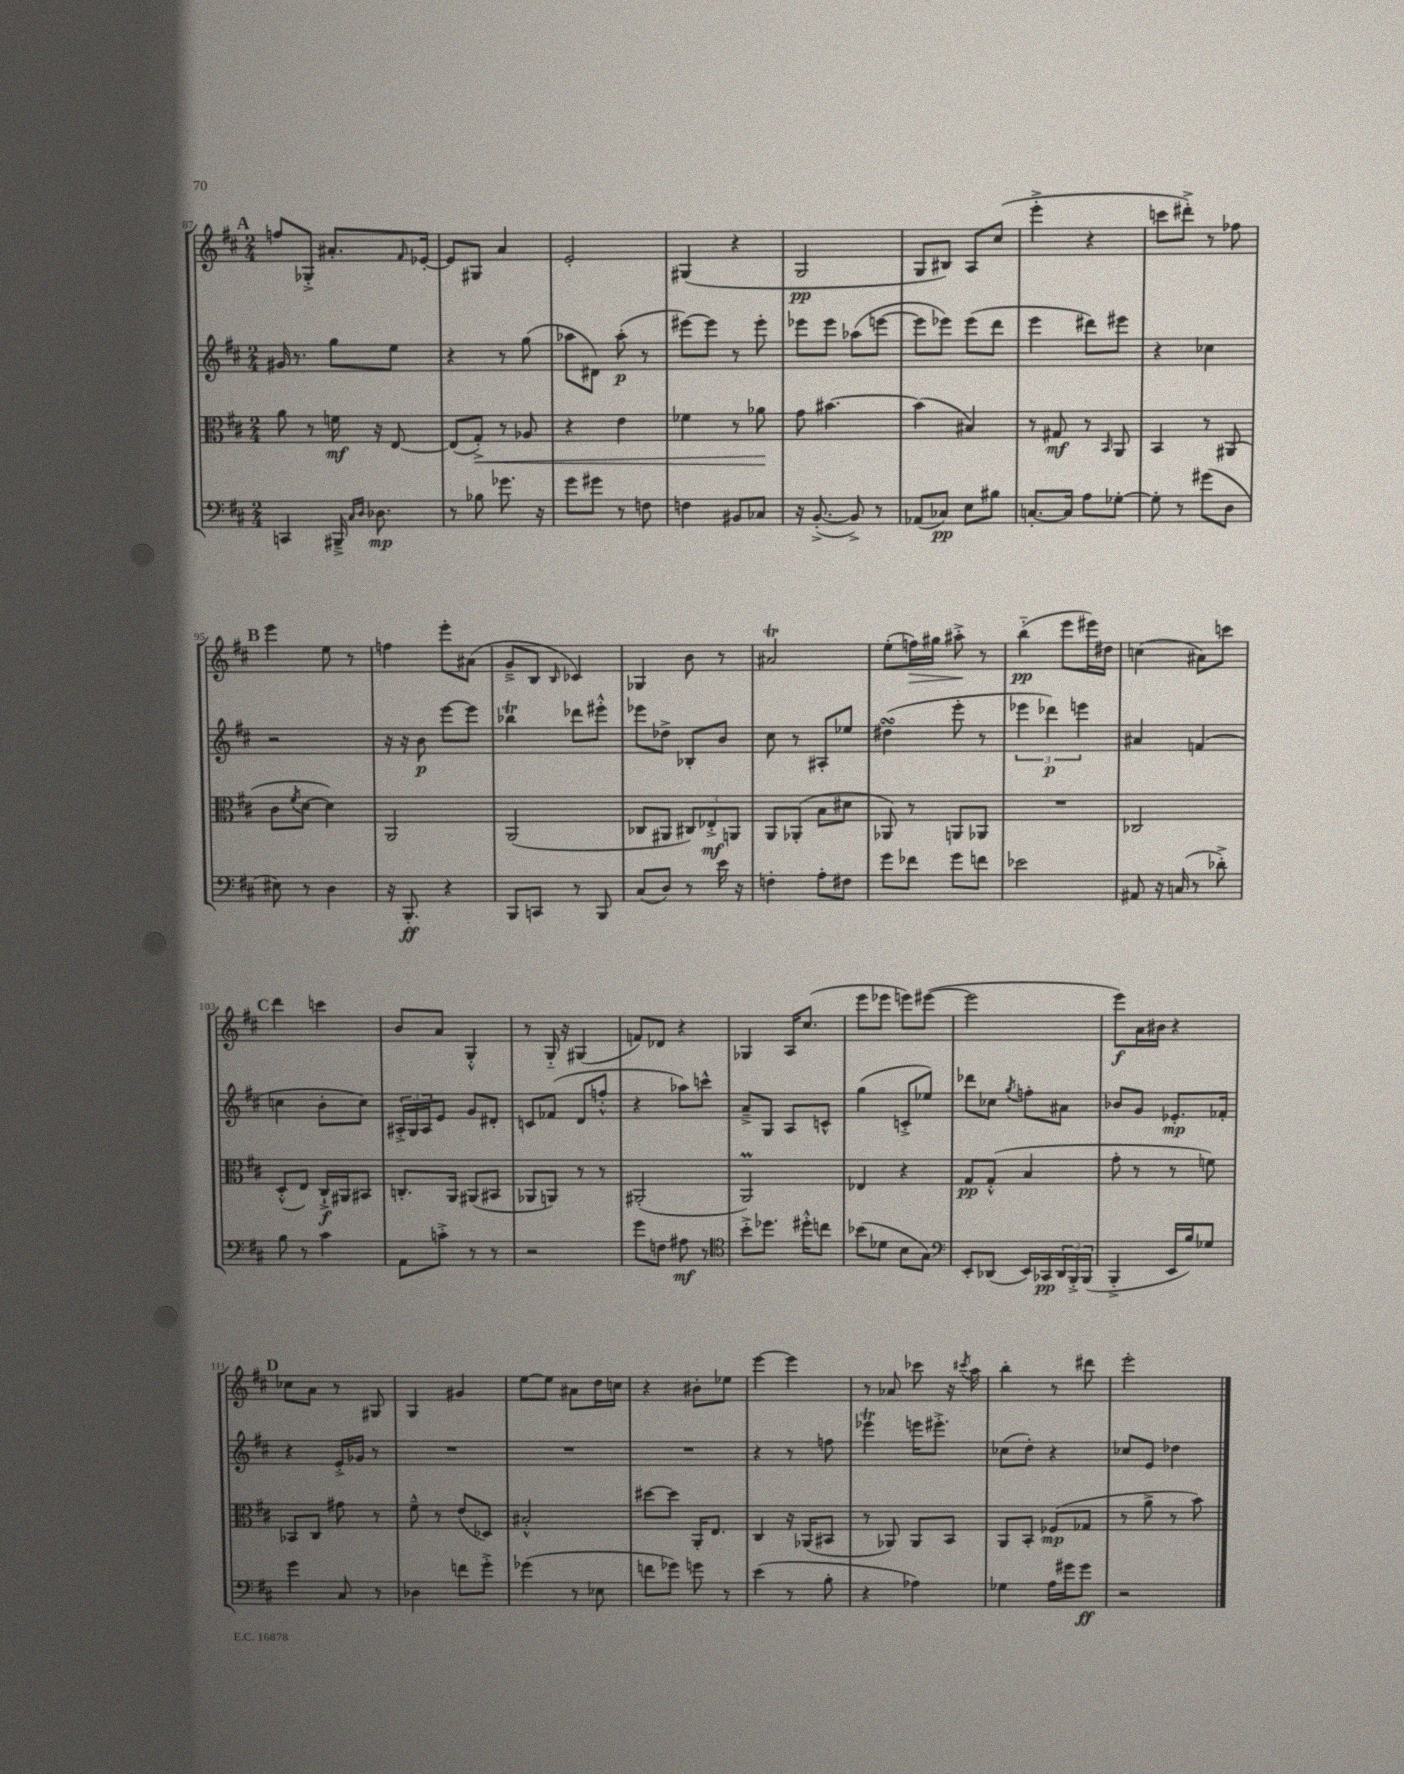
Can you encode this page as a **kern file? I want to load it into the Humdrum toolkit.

**kern	**kern	**kern	**kern
*staff4	*staff3	*staff2	*staff1
*clefF4	*clefC3	*clefG2	*clefG2
*k[f#c#]	*k[f#c#]	*k[f#c#]	*k[f#c#]
*M2/4	*M2/4	*M2/4	*M2/4
4CC	8a	16g#	8ff
.	.	8.r	.
.	8r	.	8G-'^
16BBB#~^	16f	8gg	8.a#'
16qqC#	.	.	.
16qqD	.	.	.
8.D-	16r	.	.
.	[8E	8ee	.
.	.	.	16qqf#
.	.	.	[16e-'
=	=	=	=
8r	(8E]	4r	8e-]
8B-	8G'^)	.	8G#
8.g-	8r	8r	4a
.	8A-	(8gg	.
16r	.	.	.
=	=	=	=
8g	4r	8aa-	2e'
8g#	.	8d#)	.
8r	4e	(8aa-'	.
8F	.	8r	.
=	=	=	=
4F	4f-	[8eee#)	(4G#
.	.	8eee#]	.
8BB#	8r	8r	4r
8C-	8a-	8eee#'	.
=	=	=	=
16r	8g	8eee-	2G
([8.BB'^	.	.	.
.	[4.b#	8eee-	.
8BB^])	.	(8aa-	.
8r	.	[8eee	.
=	=	=	=
(8AA-	(4b#]	8eee]	8G
8C-)	.	8eee-)	8B#)
8E	4B#)	(8eee-	8A
8B#	.	8ddd	(8cc#
=	=	=	=
[8.C'	8r	4eee	4eee'^
.	8G#	.	.
16C]	.	.	.
8A	8r	8ddd#)	4r
.	16qqBB	.	.
[8G-'	8AA	8eee#	.
=	=	=	=
8G-']	4BB	4r	8ccc
8r	.	.	8ddd#'^)
(8g#	8r	4cc-	8r
8D	(8AA#	.	8ff-
=	=	=	=
8E#)	8c#	2r	4eee
.	8qf#	.	.
8r	[8d	.	.
4D	4d])	.	8ee
.	.	.	8r
=	=	=	=
16r	2AA	16r	4ff
8.BBB'	.	16r	.
.	.	8b	.
4r	.	[8eee	8eee'
.	.	8eee]	(8a#
=	=	=	=
8BBB	(2AA	4bb-	8g~^
8CC	.	.	8B
.	.	.	16qqB
8r	.	8ddd-	4c-)
8BBB	.	8eee#'^^	.
=	=	=	=
(8C#	8C-	8eee-	4G-
8D)	8AA#	8dd-^	.
8r	12C#)	8B-'	8b
.	12E-'^	.	.
16e	.	8b	8r
.	12AA	.	.
16r	.	.	.
=	=	=	=
4F'	8AA	8cc#	2a#
.	(8AA-'	8r	.
8A'	8B	8A#'	.
8F#	8d#	8ee-	.
=	=	=	=
8g	8AA-)	(4dd#	(8ee'
8f-	8r	.	16ff)
.	.	.	16gg#
8g	8AA	8eee'	8aa#'^
8f	8AA-	8r	8r
=	=	=	=
2e-	2r	6eee-	(4bb'~
.	.	6ddd-)	.
.	.	.	8eee
.	.	6eee	.
.	.	.	16eee#)
.	.	.	16dd#
=	=	=	=
8AA#	2C-	4a#	(4cc
16r	.	.	.
(16C	.	.	.
8r	.	(4f	8a#)
8d-'^)	.	.	8ccc
=	=	=	=
8B	(8D'^^	4cc	4ddd
8r	8E)	.	.
4c#	16C#`^	8b'	4ccc
.	16AA#	.	.
.	8BB#	8cc)	.
=	=	=	=
8AA	8.C'	24A#'^	8b
.	.	24G	.
.	.	24A#	.
8c'^	.	8e	8a
.	16AA	.	.
8r	(8AA#	8g	4G'^^
8r	8BB#	8d#'	.
=	=	=	=
2r	8AA-	8c	8r
.	8AA)	(8f-	16G'~
.	.	.	16r
.	8r	8d	(4G#
.	8r	8ff'^^	.
=	=	=	=
8g	(2AA#'	4r	8f)
8F	.	.	8d-
8A#	.	8aa-)	4r
8r	.	8ccc^^	.
=	=	=	=
*clefC4	*	*	*
8b'^	2AA)	8a~^	4G-
8.dd-	.	8G	.
.	.	8A	16A
16dd#'^^	.	.	(8.cc#
8cc	.	8c^^	.
=	=	=	=
(8b-	4E-	(4gg	8eee
8d-	.	.	8eee-
8B	4r	8c'^	8eee)
8G)	.	8ee-)	([8eee#
=	=	=	=
*clefF4	*	*	*
8EE'	8G	8ddd-	2eee#]
(8DD-	(8G'^^	8cc-	.
.	.	8qgg	.
16EE)	4B	8ff'	.
16CC-	.	.	.
24DD-	.	8a#	.
24BBB'^	.	.	.
(24BBB	.	.	.
=	=	=	=
4BBB'^	8g'	8b-	8eee)
.	8r	8g	16a
.	.	.	16b#
16EE	8r	8.e-'	4r
16B)	.	.	.
8G-	8f)	.	.
.	.	16f-'	.
=	=	=	=
4g	8BB-	4r	8cc-
.	8C#	.	8a
8C#	8g#	16e'^	8r
.	.	16g-	.
8r	8r	8r	8G#
=	=	=	=
4D-	8f#~^^	2r	4G
.	8r	.	.
8f	(8e	.	4g#
8g'^	8D-)	.	.
=	=	=	=
(4g-	2B#'^^	2r	[8ee
.	.	.	8ee]
8r	.	.	8a#
8E-	.	.	16dd
.	.	.	16cc
=	=	=	=
8f	[8dd#	2r	4r
8g-)	8dd#]	.	.
8g	16AA'	.	8b#'
.	8.E	.	.
8r	.	.	8ee-
=	=	=	=
(4e	4C#	4r	[4eee
8r	16r	8r	4eee]
.	(16AA-	.	.
8B'	8BB#	8ff	.
=	=	=	=
4r	8r	4eee-	8r
.	8AA-)	.	8a-
4A-)	8AA-	16eee	8ccc-
.	.	8.eee#'^	.
.	8BB	.	16r
.	.	.	8qccc#
.	.	.	16aa
=	=	=	=
4G-	8AA	(8cc-	4bb'
.	8BB'	8dd')	.
16A	(8F-	4r	8r
16g#	.	.	.
8g#	8G-	.	8ddd#
=	=	=	=
2r	8r	8cc-	2eee'
.	8a^	8e	.
.	8r	4dd-	.
.	8b)	.	.
==	==	==	==
*-	*-	*-	*-
